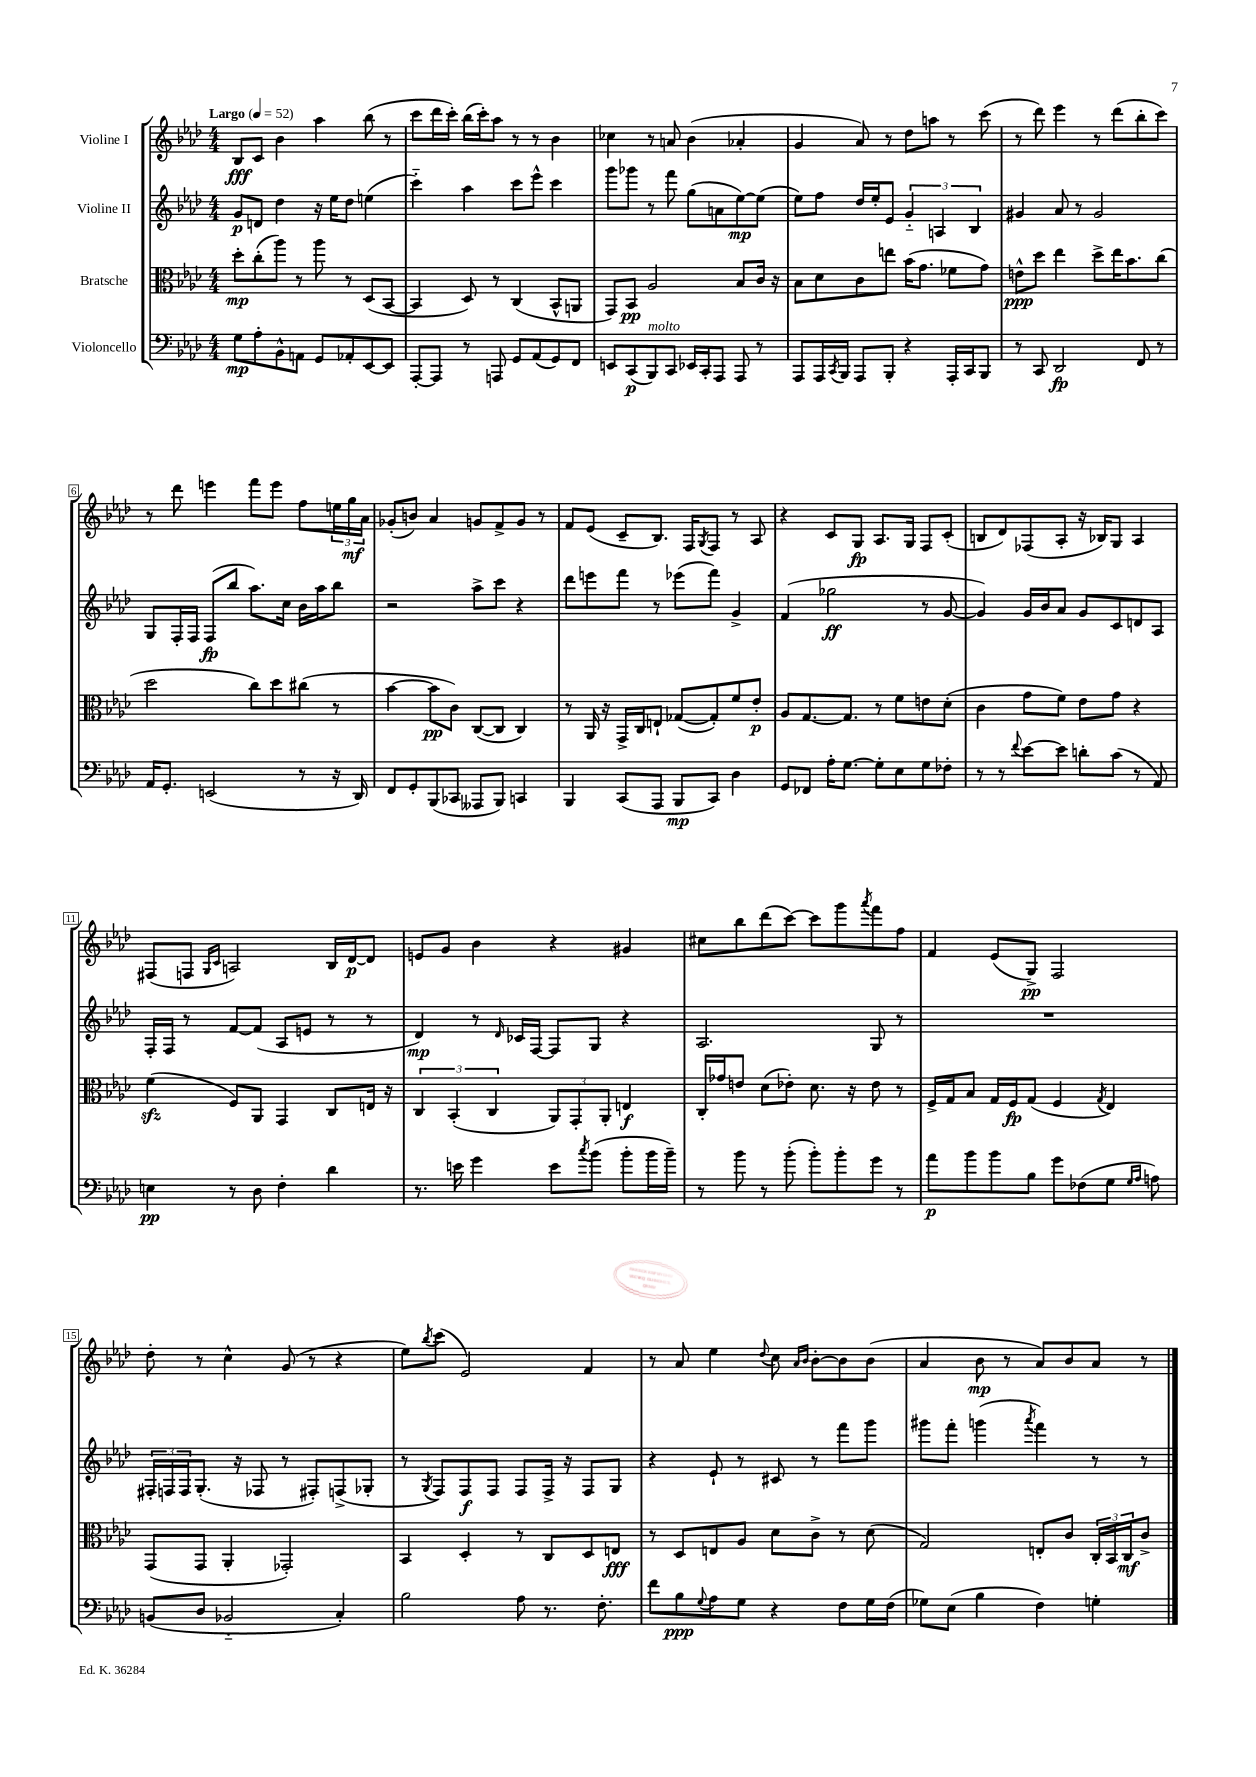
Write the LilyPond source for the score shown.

<<
\new StaffGroup <<
\new Staff = "s0" \with { instrumentName = "Violine I" } {
    \clef treble \key aes \major \numericTimeSignature \time 4/4 \tempo "Largo" 4 = 52
    bes8\fff c'8 bes'4 aes''4 bes''8( r8 |
    c'''8 des'''16 c'''16-.) bes''16( c'''16-.) aes''8 r8 r8 bes'4 |
    ces''4 r8 a'8 bes'4( aes'4-. |
    g'4 aes'8) r8 des''8 a''8 r8 c'''8( |
    r8 des'''8) ees'''4 r8 des'''8( bes''8-. c'''8) |
    r8 des'''8 e'''4 f'''8 e'''8 f''8 \tuplet 3/2 { e''16 g''16\mf aes'16 } |
    ges'8-.( b'8) aes'4 g'8 f'8-> g'8 r8 |
    f'8 ees'8( c'8-- bes8.) f16 \acciaccatura { g8 } f8 r8 aes8 |
    r4 c'8 g8\fp aes8. g16 f8 c'8-.( |
    b8 des'8) fes8( aes8-. r16 bes16) g8 aes4 |
    fis8( f8 \grace { g16 c'16 } a2) bes16 des'16~\p des'8 |
    e'8 g'8 bes'4 r4 gis'4 |
    cis''8 bes''8 des'''8( c'''8~) c'''8 g'''8 \acciaccatura { aes'''8 } f'''8 f''8 |
    f'4 ees'8( g8->\pp) f2 |
    des''8-. r8 c''4-^ g'8( r8 r4 |
    ees''8) \acciaccatura { bes''8 } c'''8( ees'2) f'4 |
    r8 aes'8 ees''4 \appoggiatura { des''8 } c''8 \grace { aes'16 bes'16 } bes'8~-. bes'8 bes'8( |
    aes'4 bes'8\mp r8 aes'8) bes'8 aes'8 r8 \bar "|." |
}
\new Staff = "s1" \with { instrumentName = "Violine II" } {
    \clef treble \key aes \major \numericTimeSignature \time 4/4
    g'8\p d'8 des''4 r16 ees''16 des''8 e''4( |
    c'''4-_) aes''4 c'''8 ees'''8-^ c'''4 |
    g'''8 ges'''8 r8 f'''8 g''8( a'8 ees''8~\mp) ees''8( |
    ees''8) f''8 des''16 ees''16-. ees'8 \tuplet 3/2 { g'4-_ a4 bes4 } |
    gis'4 aes'8 r8 gis'2 |
    g8 f16-. f16 f8\fp( bes''8 aes''8.) c''16 bes'16 aes''16 bes''8 |
    r2 aes''8-> c'''8 r4 |
    des'''8 e'''8 f'''8 r8 ees'''8( f'''8) g'4-> |
    f'4( ges''2\ff r8 g'8~ |
    g'4) g'16 bes'16 aes'8 g'8 c'8 d'8 aes8 |
    f16-. f16 r8 f'8~ f'8( aes8 e'8 r8 r8 |
    des'4\mp) r8 \grace { des'16 } ces'16 f16~ f8 g8 r4 |
    aes2. g8 r8 |
    R1 |
    \tuplet 3/2 { fis16-. f16 f16 } g8.-.( r16 fes8 r8 fis8-.) f8->( ges8-. |
    r8 \acciaccatura { g8 } f8) f8\f f8 f8 f16-> r16 f8 g8 |
    r4 ees'8-! r8 cis'8 r8 f'''8 g'''8 |
    gis'''8 f'''8-. g'''4( \acciaccatura { aes'''8 } f'''4) r8 r8 \bar "|." |
}
\new Staff = "s2" \with { instrumentName = "Bratsche" } {
    \clef alto \key aes \major \numericTimeSignature \time 4/4
    des''8-.\mp c''8-.( aes''8) r8 aes''8 r8 des8( bes,8~ |
    bes,4 des8) r8 c4( bes,8-^ a,8 |
    g,8) bes,8\pp aes2 bes8 c'16 r16 |
    bes8 des'8 c'8 e''8 bes'16( g'8. fes'8 g'8) |
    e'8-^\ppp des''8 ees''4 des''8-> ees''16 bes'8. c''8( |
    des''2 c''8) des''8 cis''8( r8 |
    bes'4~ bes'8\pp c'8) c8~( c8 c4) |
    r8 aes,16 r16 g,16-> c16 e8-! ges8~( ges8-.) f'8 ees'8-.\p |
    aes8 g8.~ g8. r8 f'8 e'8 des'8-.( |
    c'4 g'8 f'8) ees'8 g'8 r4 |
    f'4\sfz( f8) aes,8 g,4 c8 e16 r16 |
    \tuplet 3/2 { c4 bes,4-.( c4 } \tuplet 3/2 { aes,8) g,8-. aes,8-. } e4\f |
    c16-. ges'16 e'8 des'8( ees'8-.) des'8. r16 ees'8 r8 |
    f16-> g16 bes8 g16 f16\fp g8( f4 \acciaccatura { g8 } ees4) |
    g,8( g,8 aes,4-. ges,2-.) |
    bes,4 des4-. r8 c8 des8 e8\fff |
    r8 des8 e8 aes8 des'8 c'8-> r8 des'8( |
    g2) e8-. c'8 \tuplet 3/2 { c16-. bes,16 c16\mf } c'8-> \bar "|." |
}
\new Staff = "s3" \with { instrumentName = "Violoncello" } {
    \clef bass \key aes \major \numericTimeSignature \time 4/4
    g8\mp aes8-. bes,8-^ a,8 g,8 aes,8-. ees,8~ ees,8 |
    aes,,8~-. aes,,8 r8 a,,8 g,8 aes,8( g,8) f,8 |
    e,8 c,8\p( bes,,8^\markup { \italic "molto" }) c,8 ees,16 c,16-. aes,,8 aes,,8 r8 |
    aes,,8 aes,,16 \acciaccatura { c,8 } bes,,16 aes,,8 bes,,8-. r4 aes,,16-. c,16 bes,,8 |
    r8 c,8 des,2\fp f,8 r8 |
    aes,16 g,8.-. e,2( r8 r16 des,16) |
    f,8 g,8-. bes,,8( ces,8 aeses,,8 bes,,8) c,4 |
    bes,,4 c,8( aes,,8 bes,,8\mp c,8) des4 |
    g,8 fes,8 aes16-. g8.~ g8-. ees8 g8 fes8-. |
    r8 r8 \appoggiatura { f'8 } ees'8~ ees'8 d'8-. c'8( r8 aes,8) |
    e4\pp r8 des8 f4-. des'4 |
    r8. e'16 g'4 e'8 \acciaccatura { c''8 } bes'8( bes'8-. bes'16 bes'16--) |
    r8 bes'8 r8 bes'8-.( bes'8-.) bes'8-. g'8 r8 |
    aes'8\p bes'8 bes'8 bes8 g'8 fes8( g8 \grace { g16 aes16 } a8) |
    b,8( des8 bes,2-_ c4-.) |
    bes2 aes8 r8. f8.-. |
    f'8 bes8\ppp \appoggiatura { g8 } aes8 g8 r4 f8 g16 f16( |
    ges8) ees8( bes4 f4) g4-. \bar "|." |
}
>>
>>
\layout { \context { \Score \override BarNumber.stencil = #(make-stencil-boxer 0.1 0.3 ly:text-interface::print) } }
